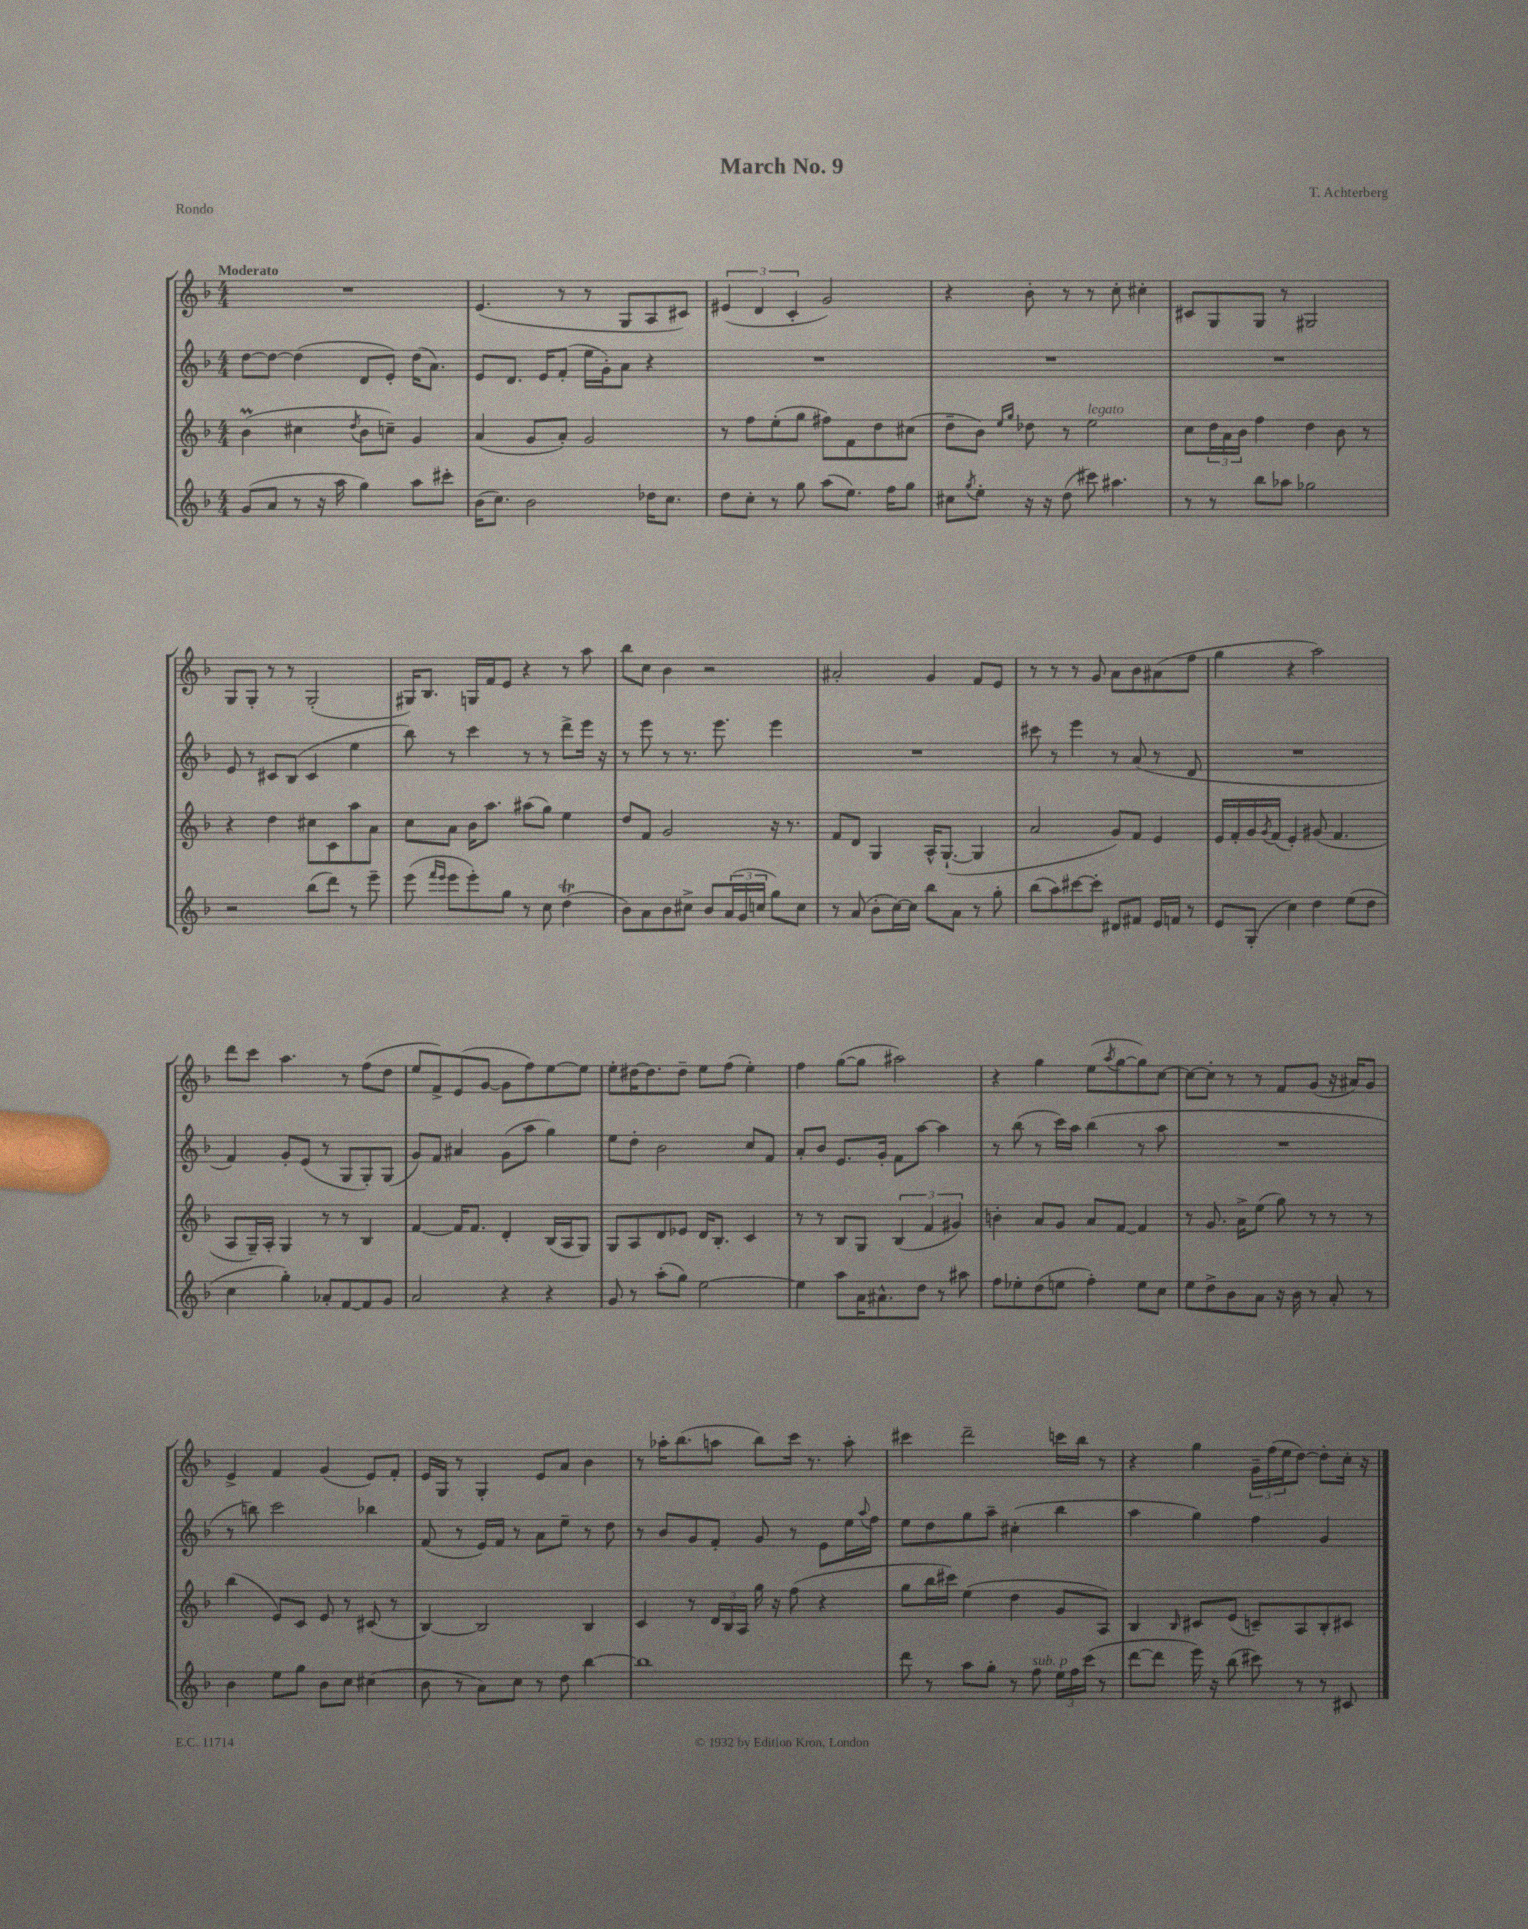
\header { title = "March No. 9" composer = "T. Achterberg" piece = "Rondo" }
<<
\new StaffGroup <<
\new Staff = "s0" {
    \clef treble \key f \major \numericTimeSignature \time 4/4 \tempo "Moderato"
    R1 |
    e'4.( r8 r8 g8 a8 cis'8) |
    \tuplet 3/2 { eis'4( d'4 c'4-. } g'2) |
    r4 bes'8-. r8 r8 c''8-. cis''4-. |
    cis'8 g8 g8 r8 gis2 |
    g8 g8-. r8 r8 g2-.( |
    gis16) bes8. g16 f'16 e'8 r4 r8 a''8 |
    bes''8 c''8 bes'4 r2 |
    ais'2-. g'4 f'8 e'8 |
    r8 r8 r8 g'8 a'8 bes'8 ais'8( f''8 |
    g''4 r4 a''2) |
    d'''8 c'''8 a''4. r8 f''8( d''8 |
    e''8 f'8->) e'8( g'8~ g'8 f''8) e''8~ e''8 |
    e''8-. dis''16~ dis''8. dis''8-- e''8 f''8( e''4-.) |
    f''4 g''8~( g''8 ais''2) |
    r4 g''4 e''8( \acciaccatura { a''8 } g''8~ g''8) c''8~ |
    c''8~ c''8-. r8 r8 f'8 g'8( r16 ais'16) g'8 |
    e'4-> f'4 g'4( e'8) f'8-. |
    e'16 g16 r8 g4-. e'8 a'8 bes'4 |
    r8 aes''16-. bes''8.( a''8 bes''8) c'''16 r8. a''8-. |
    cis'''4 d'''2-- c'''16 bes''16 r8 |
    r4 g''4 \tuplet 3/2 { g'16-- f''16( e''16 } d''8~) d''8-. c''16-. r16 \bar "|." |
}
\new Staff = "s1" {
    \clef treble \key f \major \numericTimeSignature \time 4/4
    d''8~ d''8~ d''4( d'8 e'8-.) d''16( a'8.) |
    e'8 d'8. e'16 f'8-.( e''16 g'16-.) a'8 r4 |
    R1 |
    R1 |
    R1 |
    e'8 r8 cis'8 bes8( cis'4 e''4 |
    bes''8) r8 c'''4 r8 r8 d'''8-> e'''16 r16 |
    r8 e'''8 r8 r8. e'''8. e'''4 |
    R1 |
    cis'''8 r8 e'''4 r8 a'8( r8 d'8 |
    R1 |
    f'4) g'8-. e'8( r8 g8 g8-.) g8( |
    g'8) f'8 ais'4 g'8( a''8 g''4) |
    e''8 d''8-. bes'2 c''8 f'8 |
    a'8-. bes'8 e'8. g'16-. f'8 a''8~ a''4 |
    r8 bes''8( r8 c'''16) a''16 bes''4( r8 a''8 |
    R1 |
    r8 b''8) c'''2 bes''4 |
    f'8( r8 e'16) f'16 r8 a'8 e''8-- r8 d''8 |
    r8 bes'8 g'8 f'8-. g'8 r8 e'8 e''16 \appoggiatura { a''8 } f''16 |
    e''8 d''8 g''8 a''8-- cis''4-.( bes''4 |
    a''4 g''4) f''4 g'4 \bar "|." |
}
\new Staff = "s2" {
    \clef treble \key f \major \numericTimeSignature \time 4/4
    bes'4\prall( cis''4 \acciaccatura { d''8 } bes'8 c''8--) g'4 |
    a'4( g'8 a'8-.) g'2 |
    r8 f''8 e''8-.( g''8 fis''8) f'8 d''8 cis''8( |
    d''8-- bes'8) \grace { e''16 g''16 } des''8 r8 e''2^\markup { \italic "legato" } |
    c''8 \tuplet 3/2 { d''16 a'16 bes'16 } f''4 d''4 bes'8 r8 |
    r4 d''4 cis''8 c'8 a''8 a'8 |
    c''8 a'8 bes'16 a''8. ais''8( g''8) e''4 |
    d''8 f'8 g'2 r16 r8. |
    f'8 d'8 g4 a16-^ g8.~-!( g4 |
    a'2 g'8) f'8 e'4 |
    e'16 f'16-. g'16 \acciaccatura { g'8 } f'16( e'4-.) gis'8( f'4. |
    a8 g16--) a16-. g4 r8 r8 bes4 |
    f'4~ f'16 f'8. d'4-. bes16( a16 g8) |
    g8 a8 d'8 ees'8 d'16 bes8.-. c'4 |
    r8 r8 bes8 g8 \tuplet 3/2 { bes4( f'4 gis'4) } |
    b'4-. a'8 g'8 a'8 f'8~ f'4 |
    r8 g'8. a'16-> e''8( g''8) r8 r8 r8 |
    bes''4( e'8) c'8 e'8 r8 cis'8( r8 |
    bes4~) bes2 bes4 |
    c'4 r8 \tuplet 3/2 { d'16 bes16 a16 } g''16 r16 f''8( r4 |
    g''8 bes''16 cis'''16) e''4( d''4 g'8 a8) |
    bes4 \grace { bes16 } cis'8 e'8( c'8--) a8 bes8-. cis'8 \bar "|." |
}
\new Staff = "s3" {
    \clef treble \key f \major \numericTimeSignature \time 4/4
    g'8( a'8 r8 r16 a''16 g''4) a''8 cis'''8-. |
    bes'16( c''8.) bes'2 des''16 c''8. |
    d''8 c''8-. r8 g''8 a''8( e''8.) f''16 g''8 |
    cis''8 \acciaccatura { g''8 } e''8-. r16 r16 d''8( cis'''8) ais''4. |
    r8 r8 bes''8 aes''8 ges''2 |
    r2 bes''8( d'''8) r8 e'''8-- |
    e'''8( \grace { f'''16 e'''16 } e'''8 e'''8-.) g''8 r8 c''8 d''4\trill( |
    bes'8) a'8 bes'8 cis''8-> bes'8 \tuplet 3/2 { a'16( g'16 c''16 } g''8) c''8 |
    r8 a'8( bes'8-. c''16~) c''16 bes''8 a'8 r8 g''8-. |
    bes''8( a''8) cis'''8~ cis'''8-. dis'8 fis'8 e'16 f'16 r8 |
    e'8 g8-.( c''4) d''4 e''8( d''8 |
    c''4 g''4-.) aes'8-. f'8~ f'8 g'8 |
    a'2 r4 r4 |
    g'8 r8 a''8-.( g''8) e''2~ |
    e''4 a''8 a'16 ais'8.-^ d''8 r8 ais''8 |
    f''8 ees''8-. d''8( e''8 f''4-.) e''8 c''8 |
    e''8 d''8-> bes'8 a'8 r16 bes'16 r8 a'8-. r8 |
    bes'4 e''8 g''8 bes'8 c''8 cis''4( |
    bes'8 r8 a'8) c''8 r8 d''8 bes''4~ |
    bes''1 |
    d'''8 r8 a''8 g''8-. r8 f''8^\markup { \italic "sub. p" } \tuplet 3/2 { e''16 f''16 c'''16( } r8 |
    d'''8~ d'''8 e'''16) r16 bes''8( cis'''8) r8 r8 cis'8 \bar "|." |
}
>>
>>
\layout { \context { \Score \remove "Bar_number_engraver" } }
